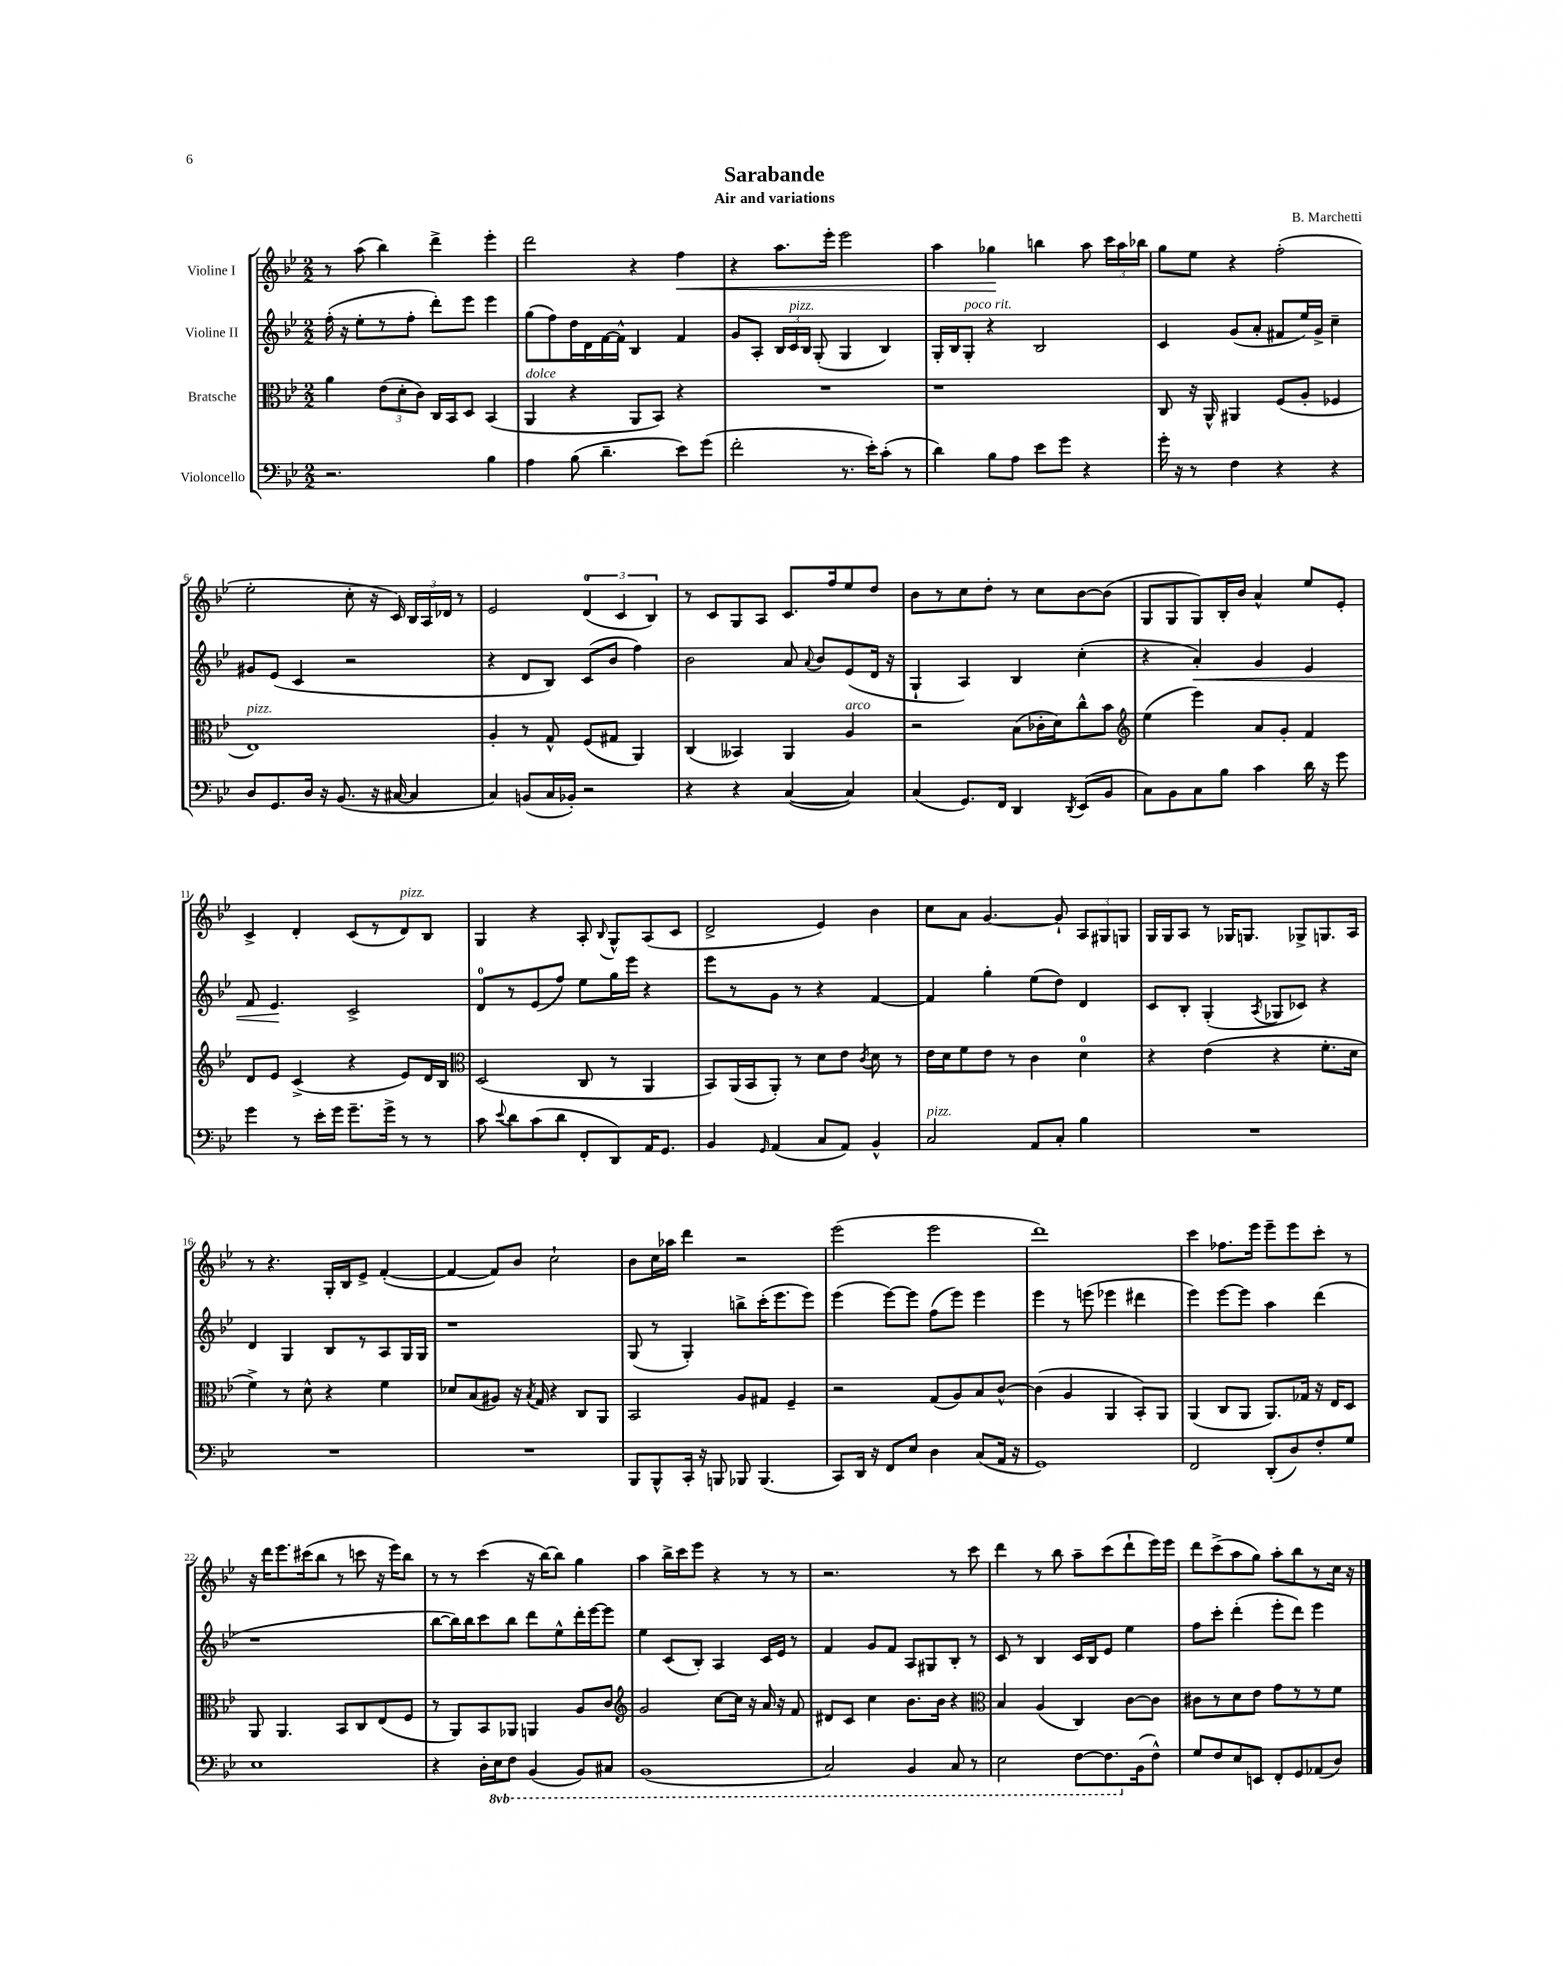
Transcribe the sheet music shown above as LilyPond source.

\header { title = "Sarabande" composer = "B. Marchetti" subtitle = "Air and variations" }
<<
\new StaffGroup <<
\new Staff = "s0" \with { instrumentName = "Violine I" } {
    \clef treble \key bes \major \numericTimeSignature \time 2/2
    \autoBeamOff r8 a''8( bes''4) d'''4-> ees'''4-. |
    d'''2 r4 f''4\< |
    r4 a''8.[ ees'''16]-. ees'''2 |
    a''4 ges''4\! b''4 a''8 \tuplet 3/2 { c'''16[ a''16 bes''16] } |
    g''8[ ees''8] r4 f''2-.( |
    ees''2-. c''8-. r16 c'16) \tuplet 3/2 { bes16[ a16 des'16] } r8 |
    ees'2 \tuplet 3/2 { d'4-0( c'4 bes4) } |
    r8 c'8[ g8 a8] c'8.[ f''16 ees''8 d''8] |
    bes'8[ r8 c''8 d''8]-. r8 c''8[ bes'8~ bes'8]( |
    g8[ g8 g8) bes16-. bes'16] a'4-^ ees''8[ ees'8]-. |
    c'4-> d'4-. c'8[( r8 d'8^\markup { \italic "pizz." }) bes8] |
    g4 r4 a8-. \appoggiatura { bes8 } g8[-^ a8( c'8] |
    d'2-> ees'4) bes'4 |
    c''8[ a'8] g'4.~ g'8-! \tuplet 3/2 { a8[ gis8 g8] } |
    g16[ g16 a8] r8 ges16[ g8.] ges8[-> g8. a16] |
    r8 r4. g16[-. bes16 ees'8]-> f'4~-.( |
    f'4~ f'8[) bes'8] c''2-! |
    bes'8[ c''16 aes''16] d'''4 r2 |
    ees'''2( ees'''2 |
    d'''1) |
    c'''4 fes''8.[ ees'''16] ees'''8[-- ees'''8 c'''8]-. r8 |
    r16 d'''16[ ees'''8. cis'''16( bes''8] r8 c'''8 r16 ees'''16[) bes''8] |
    r8 r8 c'''4( r16 bes''16[~) bes''8] g''4 |
    a''4 bes''16[-> c'''16 ees'''8] r4 r8 r8 |
    r2. r8 c'''8 |
    d'''4 r8 bes''8 a''8[-- c'''8( d'''8-! ees'''16) ees'''16] |
    d'''8[ c'''8->( a''8 g''8]) a''8[-. bes''8 r8 c''16] r16 \bar "|." |
}
\new Staff = "s1" \with { instrumentName = "Violine II" } {
    \clef treble \key bes \major \numericTimeSignature \time 2/2
    \autoBeamOff f''16-.( r16 ees''8[-. r8 f''8]-. d'''8[-.) ees'''8] ees'''4 |
    g''8[( f''8) d''16 d'16 f'16~ f'16]-^ bes4 f'4 |
    g'8[ a8]-. \tuplet 3/2 { bes16[ c'16^\markup { \italic "pizz." } bes16] } g8-.( g4 bes4) |
    g16[-. bes16 g8]-.^\markup { \italic "poco rit." } r4 bes2 |
    c'4 g'8[( a'8]-. fis'8[ ees''16) g'16]-> c''4-- |
    gis'8[ ees'8]( c'4 r2 |
    r4 d'8[ bes8]) c'8[( bes'8] f''4) |
    bes'2 a'8 \appoggiatura { a'8 } bes'8[ ees'8( d'16] r16 |
    g4-! a4) bes4 c''4-.( |
    r4 a'4-.\<) g'4 ees'4 |
    f'8 ees'4.\! c'2-> |
    d'8[-0 r8 ees'8( f''8]) ees''8[ g''16 ees'''16] r4 |
    ees'''8[ r8 g'8] r8 r4 f'4~ |
    f'4 g''4-. ees''8[( d''8]) d'4 |
    c'8[ bes8]-. g4-.( \acciaccatura { a8 } ges8[ ces'8]) r4 |
    d'4 g4 bes8[ r8 a8 g16 g16] |
    r1 |
    g8( r8 g4-.) b''8[-> c'''16-.( ees'''8. ees'''8]) |
    ees'''4( ees'''8[~) ees'''8] f''8[( ees'''8]) ees'''4 |
    ees'''4 r8 e'''8( ees'''4 dis'''4 |
    ees'''4) ees'''8[~ ees'''8] a''4 d'''4( |
    r1 |
    bes''8[~ bes''16) bes''16 c'''8 bes''8] d'''8[ ees''8-^ d'''16-. ees'''16~ ees'''8] |
    ees''4 c'8[( bes8]-.) a4 c'16[ ees'16] r8 |
    f'4 g'8[ f'8] a8[ gis8 bes8]-. r8 |
    c'8 r8 bes4 c'16[ bes16 ees'8] ees''4 |
    f''8[ c'''8]-. d'''4-.( ees'''8[-. d'''8]) ees'''4 \bar "|." |
}
\new Staff = "s2" \with { instrumentName = "Bratsche" } {
    \clef alto \key bes \major \numericTimeSignature \time 2/2
    \autoBeamOff a'4 \tuplet 3/2 { ees'8[( d'8-. c'8]) } c16[ bes,16 d8] bes,4( |
    a,4^\markup { \italic "dolce" } r4 a,8[ bes,8]) r4 |
    R1 |
    r1 |
    c8 r16 a,16-^ ais,4 f8[( a8]-. fes4 |
    ees1^\markup { \italic "pizz." }) |
    a4-. r8 g8-^ f8[( gis8] a,4) |
    c4( beses,4) a,4 a4^\markup { \italic "arco" } |
    r2 bes8[( ces'16-. d'16) c''8-^ bes'8] |
    \clef treble ees''4( ees'''4) a'8[ g'8]-. f'4 |
    d'8[ ees'8] c'4->( r4 ees'8[) d'16 bes16] |
    \clef alto d2( c8 r8 a,4 |
    bes,8[) a,16( bes,16 a,8]-.) r8 d'8[ ees'8] \acciaccatura { c'8 } d'8 r8 |
    ees'16[ d'16 f'8 ees'8] r8 c'4 d'4-0 |
    r4 ees'4( r4 f'8.[-. d'16] |
    f'4->) r8 d'8-^ r4 f'4 |
    des'8[ bes8( ais8]) r16 \acciaccatura { bes8 } g16 r4 c8[ a,8] |
    bes,2 a8[ gis8] f4-- |
    r2 g8[( a8) bes8 c'8]~-^ |
    c'4( a4 a,4 bes,8[-.) a,8] |
    a,4( c8[ a,8] a,8.[) ges16] r16 ees16[ d8] |
    a,8 a,4. bes,8[ c8 ees8( f8] |
    r8 a,8[) bes,8 aes,8] a,4 a8[ c'8] |
    \clef treble g'2 c''8[~ c''16] r16 a'16 r16 f'8 |
    dis'8[ c'8] c''4 bes'8.[ bes'16] r4 |
    \clef alto bes4 a4( c4) c'8[~ c'8] |
    cis'8[ r8 d'8 ees'8] g'8[ r8 r8 f'8] \bar "|." |
}
\new Staff = "s3" \with { instrumentName = "Violoncello" } {
    \clef bass \key bes \major \numericTimeSignature \time 2/2 \set Staff.ottavationMarkups = #ottavation-simple-ordinals
    \autoBeamOff r2. bes4 |
    a4 bes8( d'4.-- ees'8[) g'8]( |
    f'2-. r8. ees'16[-.) c'8]-.( r8 |
    d'4) bes8[ a8] ees'8[ g'8] r4 |
    g'16-. r16 r8 f4 r4 r4 |
    d8[ g,8. d16] r16 bes,8.( r16 cis16~ cis4 |
    c4) b,8[( c16 bes,16]-.) r2 |
    r4 r4 c4~( c4) |
    c4( g,8.[) f,16] d,4 \acciaccatura { d,8 } ees,8[( bes,8] |
    c8[) bes,8 c8 bes8] c'4 d'16 r16 g'8 |
    g'4 r8 ees'16[-. g'16] g'8.[-- g'16]-> r8 r8 |
    c'8 \appoggiatura { ees'8 } d'8[ c'8( d'8] f,8[-. d,8) a,16 g,8.] |
    bes,4 \grace { g,16 } a,4( c8[ a,8]) bes,4-^ |
    c2^\markup { \italic "pizz." } a,8[ c8]-. bes4 |
    R1 |
    R1 |
    R1 |
    bes,,8[ bes,,8-^ c,16]-. r16 b,,8 bes,,8 bes,,4.( |
    c,8[) d,16] r16 f,8[ ees8] d4 c8[( a,16] r16 |
    g,1) |
    f,2 d,8[-.( d8) f8-. g8] |
    ees1 |
    r4 d16[-. \ottava #-1 ees,16 f,8] bes,,4( bes,,8[) cis,8] |
    bes,,1( |
    c,2) bes,,4 c,8 r8 |
    ees,2 f,8[~ f,8. \ottava #0 bes,16( f8]-^) |
    g8[ f8 ees8 e,8] f,8[-. g,8 aes,8( d8]) \bar "|." |
}
>>
>>
